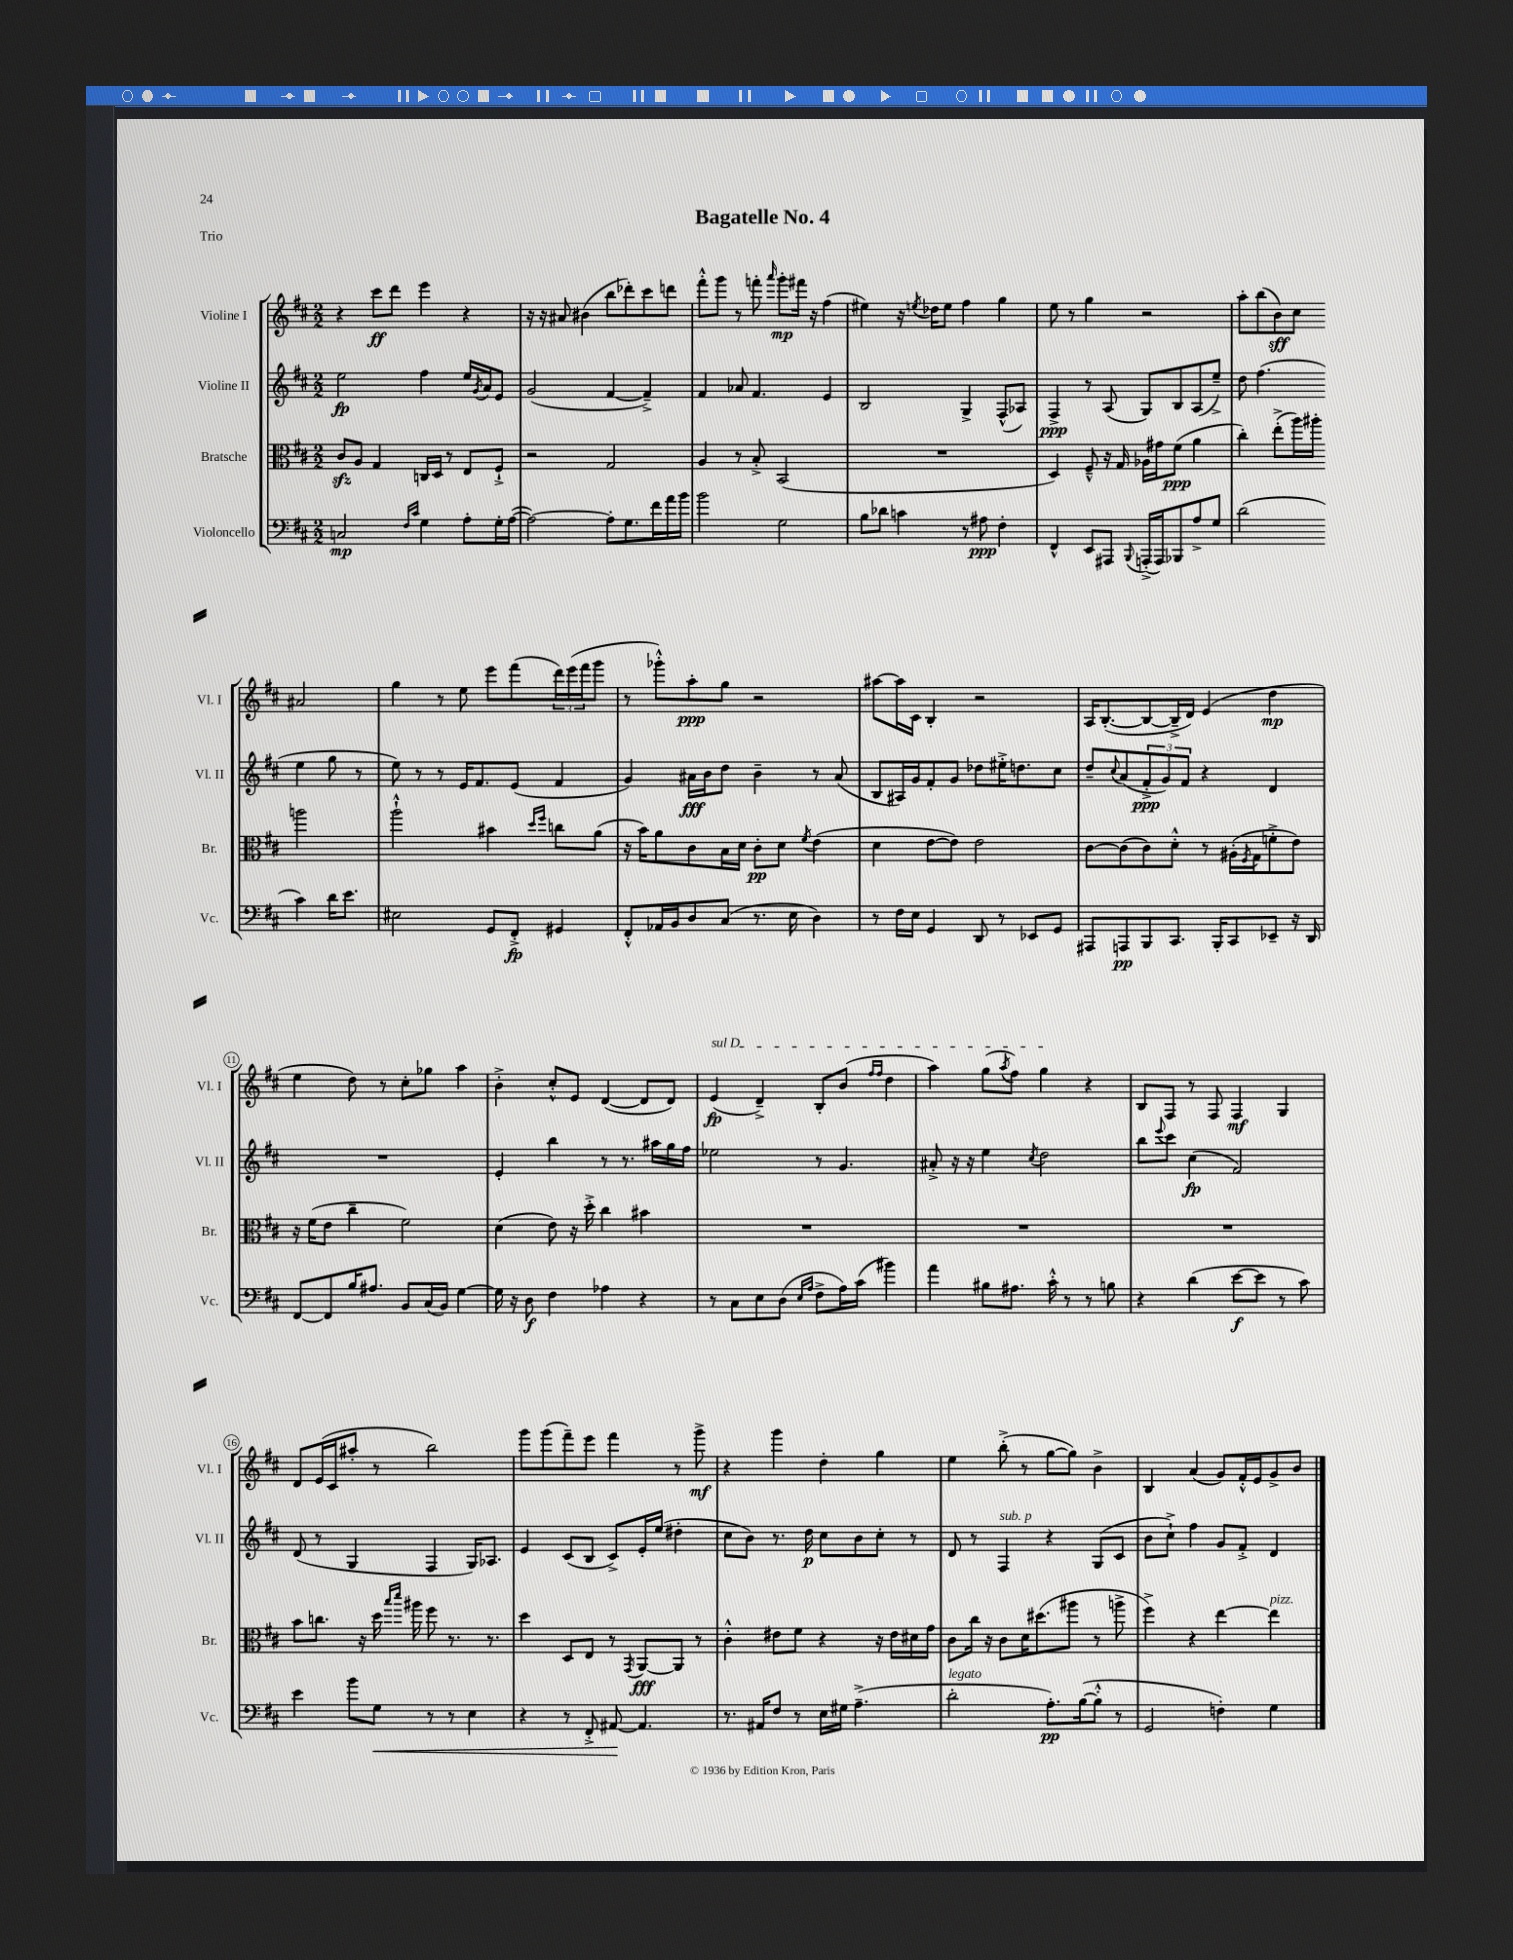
\header { title = "Bagatelle No. 4" piece = "Trio" }
<<
\new StaffGroup <<
\new Staff = "s0" \with { instrumentName = "Violine I" shortInstrumentName = "Vl. I" } {
    \clef treble \key d \major \numericTimeSignature \time 2/2
    r4 cis'''8\ff d'''8 e'''4 r4 |
    r16 r16 ais'8 bis'4( b''8 des'''8-.) cis'''8 d'''8 |
    fis'''8-.-^ g'''8 r8 f'''8-. \grace { a'''16 } g'''8-.\mp fis'''16 r16 fis''4( |
    eis''4) r16 \acciaccatura { e''8 } des''16 e''8 fis''4 g''4 |
    e''8 r8 g''4 r2 |
    a''8-. b''8( b'8\sff) cis''8 ais'2 |
    g''4 r8 e''8 e'''8 fis'''8( \tuplet 3/2 { d'''16) e'''16( fis'''16 } g'''8 |
    r8 ges'''8-.-^) a''8-.\ppp g''8 r2 |
    ais''8~ ais''16 cis'16 b4-. r2 |
    a16 b8.~-.( b8~ b16---> d'16) e'4( d''4\mp |
    e''4 d''8) r8 cis''8-. ges''8 a''4 |
    b'4-.-> cis''8-.-^ e'8 d'4~( d'8 d'8) |
    \once \override TextSpanner.bound-details.left.text = \markup { \italic "sul D" } e'4\fp\startTextSpan( d'4--->) b8-. b'8( \grace { fis''16 fis''16 } d''4 |
    a''4) g''8( \acciaccatura { a''8 } fis''8) g''4\stopTextSpan r4 |
    b8 fis8 r8 fis8 fis4\mf g4 |
    d'8 e'16( cis'16 ais''8-. r8 b''2) |
    g'''8 g'''8( fis'''8--) e'''8 fis'''4 r8 g'''8->\mf |
    r4 g'''4 d''4-. g''4 |
    e''4 b''8-.->( r8 g''8~ g''8) b'4-> |
    b4 a'4( g'8) fis'16-.-^ e'16 g'8-> b'8 \bar "|." |
}
\new Staff = "s1" \with { instrumentName = "Violine II" shortInstrumentName = "Vl. II" } {
    \clef treble \key d \major \numericTimeSignature \time 2/2
    e''2\fp fis''4 e''16 \acciaccatura { g'8 } a'16 e'8 |
    g'2( fis'4~ fis'4--->) |
    fis'4 aes'8 fis'4. e'4 |
    b2 g4-> fis8-^( aes8) |
    fis4->\ppp r8 a8( g8) b8 a8( e''8--->) |
    d''8 fis''4.( e''4 g''8 r8 |
    e''8) r8 r8 e'16 fis'8. e'8( fis'4 |
    g'4) ais'16\fff b'16 d''8 b'4-- r8 ais'8( |
    b8 ais16) g'16 fis'8-. g'8 des''8 eis''16-.-> d''8. cis''8 |
    d''8-- \appoggiatura { cis''8 } a'8( \tuplet 3/2 { fis'8-.->\ppp g'8) fis'8 } r4 d'4 |
    R1 |
    e'4-. b''4 r8 r8. ais''16 g''16 fis''16 |
    ees''2 r8 g'4. |
    ais'8-.-> r16 r16 e''4 \acciaccatura { cis''8 } d''2 |
    b''8 \appoggiatura { e'''8 } cis'''8 cis''4\fp( fis'2) |
    d'8( r8 g4 fis4 g16) aes8. |
    e'4 cis'8( b8 cis'8->) e'16-. e''16( dis''4-. |
    cis''8 b'8) r8. d''16\p cis''8 b'8 cis''8-. r8 |
    d'8 r8 fis4^\markup { \italic "sub. p" } r4 g8( cis'8 |
    b'8 cis''8-!->) fis''4 g'8 fis'8-.-> d'4 \bar "|." |
}
\new Staff = "s2" \with { instrumentName = "Bratsche" shortInstrumentName = "Br." } {
    \clef alto \key d \major \numericTimeSignature \time 2/2
    cis'8\sfz a8 g4 c16 d16 r8 e8 fis8-!-> |
    r2 g2 |
    a4 r8 b8-.-> b,2( |
    R1 |
    d4) fis8---^ r16 g16 aes16 gis'16 fis'8\ppp( a'4 |
    cis''4-.) e''8-.->( a''16) ais''16-. a''2 |
    a''2-!-^ bis'4 \grace { d''16 fis''16 } c''8 a'8( |
    r16 b'16) a'8 cis'8 b16 d'16 cis'8-.\pp d'8 \acciaccatura { fis'8 } e'4( |
    d'4 e'8~ e'8) e'2 |
    cis'8~ cis'8( cis'8) d'8-.-^ r8 ais16-.( \acciaccatura { fis8 } g16 f'8-.-> e'8) |
    r16 fis'16( e'8 cis''4-- fis'2) |
    d'4( e'8) r16 d''16-.-> cis''4 bis'4 |
    R1 |
    R1 |
    R1 |
    b'8 c''8. r16 d''16 \grace { b''16 d'''16 } ais''16 fis''8 r8. r8. |
    d''4 d8 e8 r8 \acciaccatura { g,8 } a,8~\fff a,8 r8 |
    cis'4-.-^ eis'8 fis'8 r4 r16 eis'16 dis'16 g'16 |
    cis'8 cis''16 r16 cis'8 d'16 dis''8.( ais''8 r8 a''8-> |
    fis''4->) r4 e''4~ e''4^\markup { \italic "pizz." } \bar "|." |
}
\new Staff = "s3" \with { instrumentName = "Violoncello" shortInstrumentName = "Vc." } {
    \clef bass \key d \major \numericTimeSignature \time 2/2
    c2\mp \grace { fis16 cis'16 } g4 a8-. g16-. a16~( |
    a2~) a8-. g8. fis'16 a'16 b'16 |
    b'2 g2 |
    b8 des'8 c'4 r8 ais8\ppp fis4-. |
    fis,4-^ e,8 ais,,8 \appoggiatura { b,,8 } a,,16-.->( a,,16) bes,,8 a8-> g8 |
    d'2( cis'4) d'16 e'8. |
    eis2 g,8 fis,8-.->\fp gis,4 |
    fis,8-.-^ aes,16 b,16 d8 cis8( r8. e16 d4) |
    r8 fis16 e16 g,4 d,8 r8 ees,8 g,8 |
    ais,,8 a,,8\pp b,,8 cis,8. b,,16-. cis,8 ees,8-- r16 d,16 |
    fis,8~ fis,8 b16 ais8. b,8 cis16( b,16) g4~ |
    g16 r16 d8\f fis4 aes4 r4 |
    r8 cis8 e8 d8( \grace { e16 a16 } fis8-> a16) cis'16( bis'4) |
    a'4 bis8 ais8. cis'16-.-^ r8 r8 b8 |
    r4 d'4( e'8~\f e'8 r8 cis'8) |
    e'4 b'8 g8\< r8 r8 e4 |
    r4 r8 fis,8-.-> ais,8~\! ais,4. |
    r8. ais,16 fis8 r8 e16 gis16 a4.--->( |
    d'2-.^\markup { \italic "legato" } a8.-.\pp) b16~( b8-.-^ r8 |
    g,2 f4-.) g4 \bar "|." |
}
>>
>>
\layout { \context { \Score \override BarNumber.stencil = #(make-stencil-circler 0.1 0.3 ly:text-interface::print) } }
